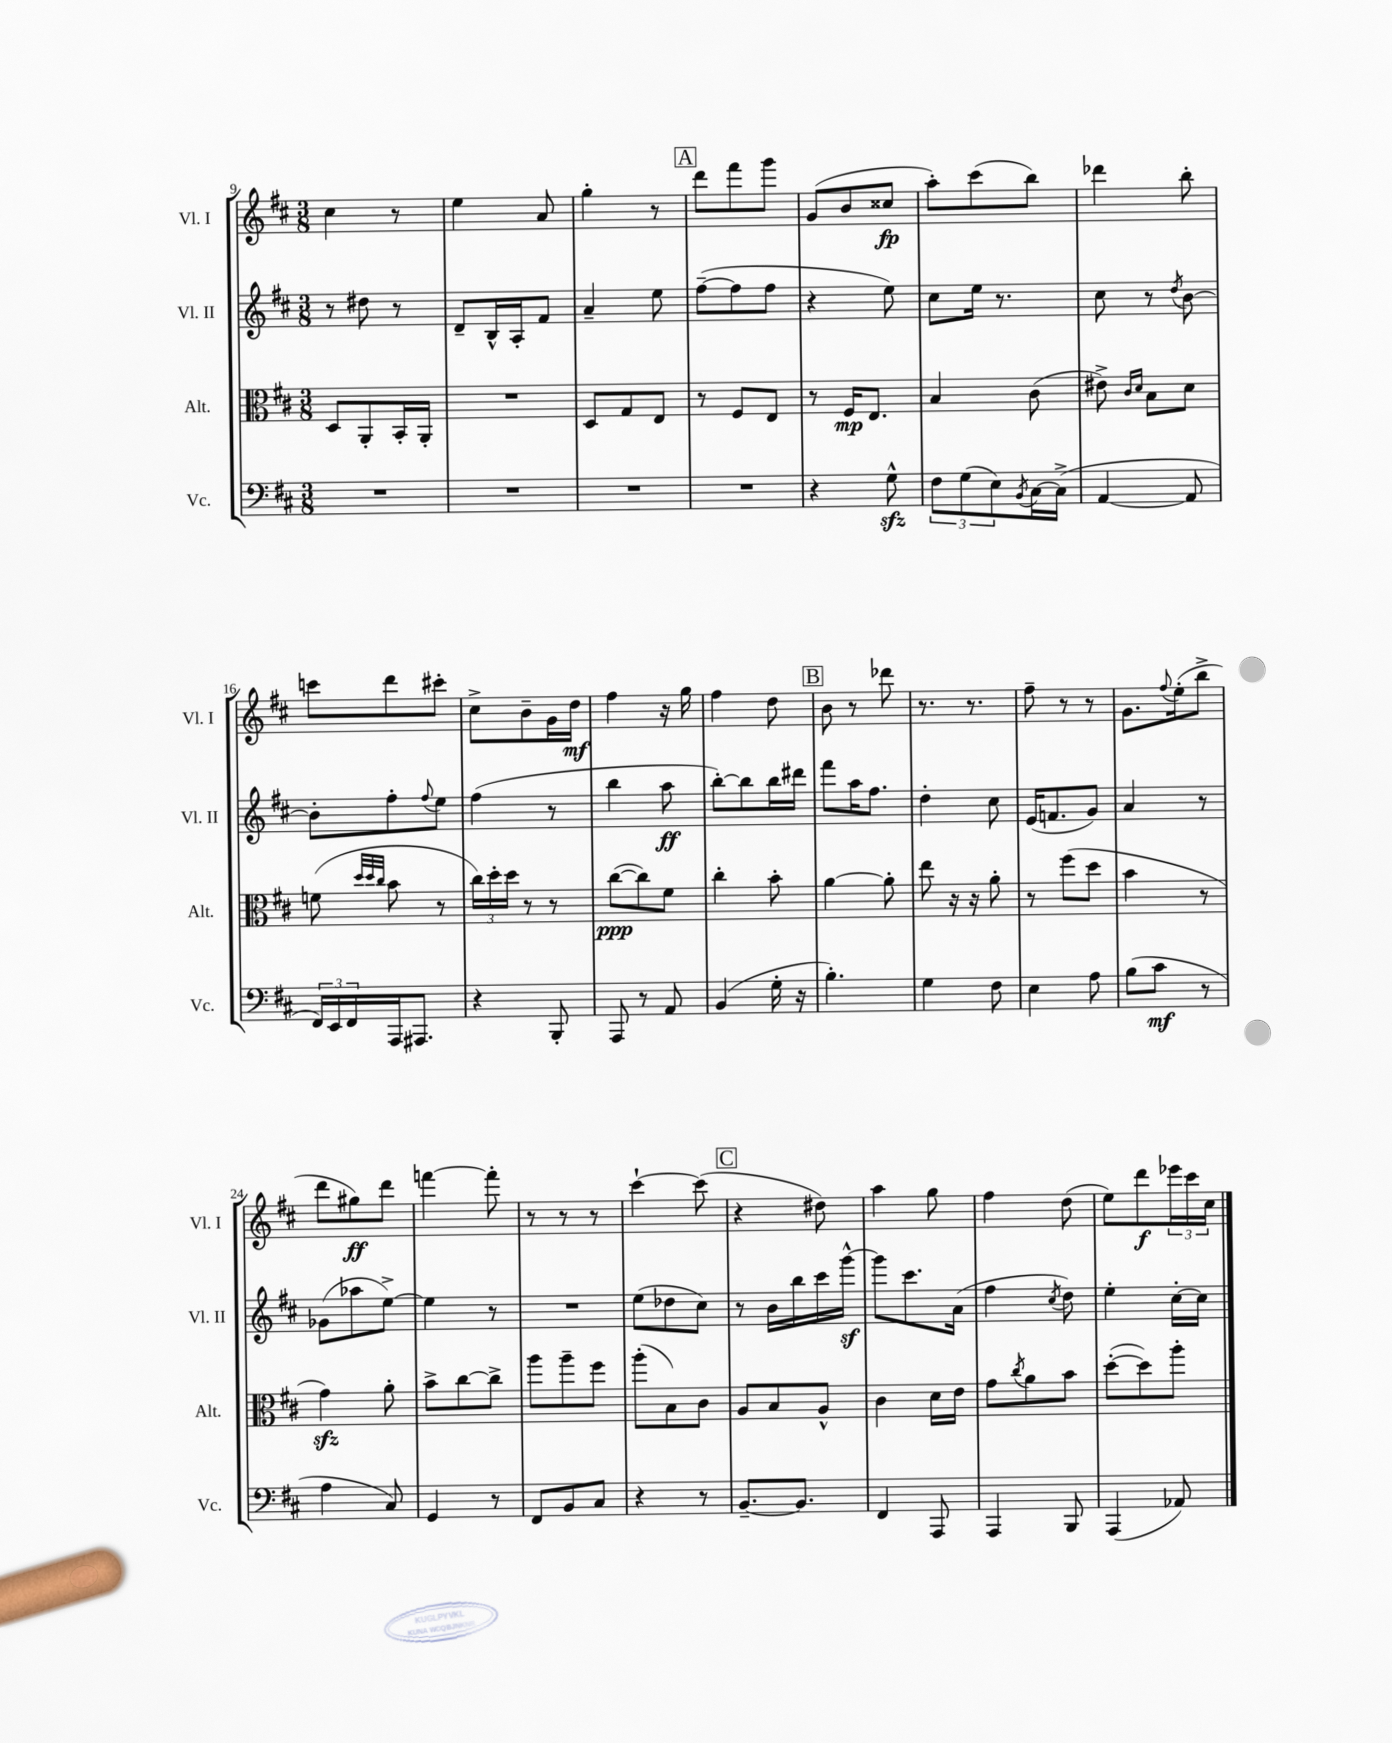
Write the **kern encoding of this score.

**kern	**kern	**kern	**kern
*staff4	*staff3	*staff2	*staff1
*clefF4	*clefC3	*clefG2	*clefG2
*k[f#c#]	*k[f#c#]	*k[f#c#]	*k[f#c#]
*M3/8	*M3/8	*M3/8	*M3/8
4.r	8D	8r	4cc#
.	8AA'	8dd#	.
.	16BB'	8r	8r
.	16AA'	.	.
=	=	=	=
4.r	4.r	8d~	4ee
.	.	16B^^	.
.	.	16A'	.
.	.	8f#	8a
=	=	=	=
4.r	8D	4a~	4gg'
.	8G	.	.
.	8E	8ee	8r
=	=	=	=
4.r	8r	([8ff#~	8ddd
.	8F#	8ff#]	8fff#
.	8E	8ff#	8ggg
=	=	=	=
4r	8r	4r	(8g
.	16F#	.	8b
.	8.E	.	.
8G^^	.	8ee)	8cc##
=	=	=	=
12F#	4B	8cc#	8aa')
(12G	.	.	.
.	.	16ee	(8ccc#
12E)	.	.	.
.	.	8.r	.
8qBB	.	.	.
[16C#	(8c#	.	8bb)
(16C#^]	.	.	.
=	=	=	=
[4AA	8e#^)	8cc#	4ddd-
.	16qqc#	.	.
.	16qqd	.	.
.	8B	8r	.
.	.	8qdd	.
8AA]	8d	[8b	8bb'
=	=	=	=
24FF#)	(8f	8b']	8ccc
24EE	.	.	.
24FF#	.	.	.
.	32qqdd	.	.
.	32qqdd	.	.
.	32qqcc#	.	.
16AAA	8b	8ff#'	8ddd
8.AAA#	.	.	.
.	.	8qqff#	.
.	8r	8ee	8ccc#'
=	=	=	=
4r	24cc#)	(4ff#	8cc#^
.	24dd'	.	.
.	24dd	.	.
.	8r	.	8b~
8BBB'	8r	8r	16g
.	.	.	16dd
=	=	=	=
8AAA	([8cc#	4bb	4ff#
8r	8cc#])	.	.
8AA	8f#	8aa	16r
.	.	.	16gg
=	=	=	=
(4BB	4cc#'	[8bb')	4ff#
.	.	8bb]	.
16G'	8b'	16bb	8dd
16r	.	16ddd#	.
=	=	=	=
4.B')	[4a	8fff#	8b
.	.	16aa	8r
.	.	8.ff#	.
.	8a']	.	8ddd-
=	=	=	=
4G	8ee	4dd'	8.r
.	16r	.	.
.	16r	.	8.r
8F#	8a'	8cc#	.
=	=	=	=
4E	8r	(16e	8ff#~
.	.	8.f	.
.	(8ff#	.	8r
8A	8dd	8g)	8r
=	=	=	=
(8B	4b	4a	8.g
8c#	.	.	.
.	.	.	8qqff#
.	.	.	(16ee'
8r	8r	8r	8bb^
=	=	=	=
4A	4g)	(8g-	8ddd
.	.	8aa-	8gg#)
8C#)	8a'	[8ee^)	8ddd
=	=	=	=
4GG	8b^	4ee]	[4fff
.	[8cc#	.	.
8r	8cc#^]	8r	8fff']
=	=	=	=
8FF#	8aa	4.r	8r
8BB	8aa~	.	8r
8C#	8ff#	.	8r
=	=	=	=
4r	(8aa'	(8ee	[4ccc#`
.	8B)	8dd-	.
8r	8c#	8cc#)	(8ccc#]
=	=	=	=
[8.BB~	8A	8r	4r
.	8B	16b	.
8.BB]	.	16bb	.
.	8A^^	16ccc#	8dd#)
.	.	[16ggg^^	.
=	=	=	=
4FF#	4c#	8ggg]	4aa
.	.	8.ccc#	.
8AAA	16d	.	8gg
.	16e	(16a	.
=	=	=	=
4AAA	8g	4ff#	4ff#
.	8qcc#	.	.
.	8a	.	.
.	.	8qcc#	.
8BBB	8b	8dd)	(8dd
=	=	=	=
(4AAA	([8dd'	4ee'	8ee)
.	8dd])	.	8ddd
8AA-)	8aa'	[16cc#'	24eee-
.	.	.	24ccc#
.	.	16cc#]	.
.	.	.	24cc#
==	==	==	==
*-	*-	*-	*-
